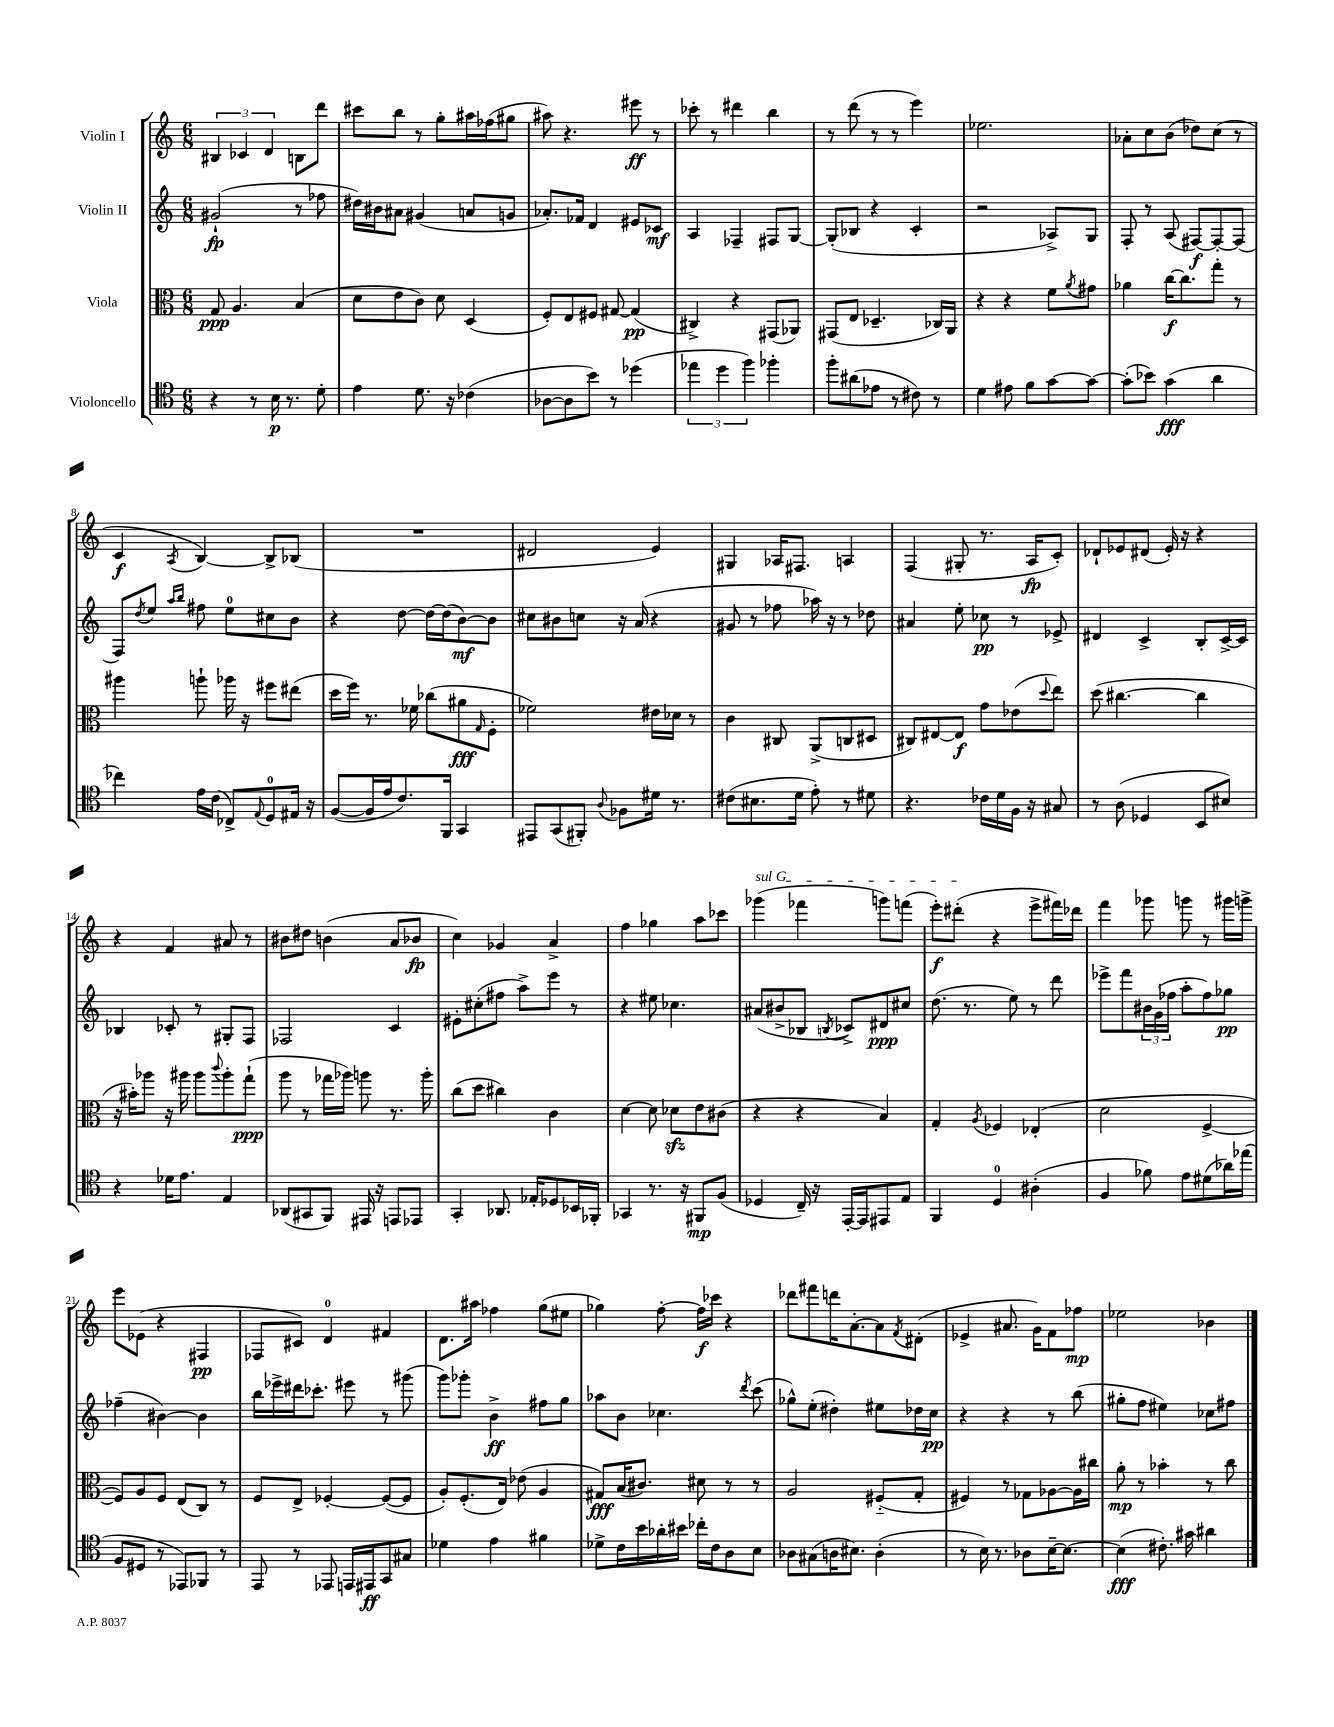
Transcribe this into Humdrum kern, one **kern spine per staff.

**kern	**kern	**kern	**kern
*staff4	*staff3	*staff2	*staff1
*clefC4	*clefC3	*clefG2	*clefG2
*k[]	*k[]	*k[]	*k[]
*M6/8	*M6/8	*M6/8	*M6/8
4r	8G	(2g#`	6B#
.	4.A	.	.
.	.	.	6c-
8r	.	.	.
.	.	.	6d
16B	.	.	.
8.r	.	.	.
.	(4B	8r	8B
8d'	.	8ff-	8ddd
=	=	=	=
4e	8d	16dd#)	8ccc#
.	.	16b#	.
.	8e	8a#	8bb
8.d	8c)	(4g#	8r
.	8d	.	8gg'
16r	.	.	.
(4c-	(4D	8a	16aa#
.	.	.	(16ff-
.	.	8g	8gg#
=	=	=	=
[8A-	8F')	8.a-')	8aa#)
8A-]	8E	.	4.r
.	.	16f-	.
8b)	8F#	4d	.
8r	[8G#	.	.
(4dd-	(4G#]	8e#	8eee#
.	.	8c-	8r
=	=	=	=
6ee-	4C#^)	4A	8ccc-'
.	.	.	8r
6dd	.	.	.
.	4r	4F-~	4ddd#
6ff)	.	.	.
4ff-'	(8GG#	8F#	4bb
.	8AA-)	[8G	.
=	=	=	=
8ff'	(8GG#	(8G']	8r
(8a#	8E	8B-	(8ddd
8e-	4.D-~	4r	8r
8r	.	.	8r
8c#)	.	4c'	4eee)
8r	16C-)	.	.
.	16AA	.	.
=	=	=	=
4d	4r	2r	2.ee-
8e#	4r	.	.
8f	.	.	.
[8g	8f	8A-^)	.
.	8qa	.	.
8g_	8g#	8G	.
=	=	=	=
(8g']	4a-	8F'	8a-'
8b-)	.	8r	8cc
(4g	[16cc	(8A	(8b
.	8.cc]	.	.
.	.	[8F#)	8dd-)
4a	8gg'	8F#'_	(8cc
.	8r	(8F#]	8r
=	=	=	=
4cc-)	4aa#	8F)	4c
.	.	8qdd	.
.	.	8ee	.
.	.	16qqaa	.
.	.	16qqbb	8qA
16e	8aa`	8ff#	[4B)
(16c	.	.	.
8C-^)	16aa-	8ee	.
.	16r	.	.
8qqE	.	.	.
8D	8ff#	8cc#	8B^]
16E#	(8ee#	8b	(8B-
16r	.	.	.
=	=	=	=
([8F	16dd	4r	2.r
.	16ff)	.	.
16F]	8.r	.	.
16e	.	.	.
8.c)	.	[8dd	.
.	16f-	.	.
.	(8cc-	16dd_	.
16FF	.	(16dd]	.
4GG	8a#	[8b)	.
.	16qqG	.	.
.	8F'	8b]	.
=	=	=	=
8EE#	2f-)	8cc#	2d#
(8GG	.	8b#	.
8FF#')	.	8cc	.
8qqA	.	.	.
8F-	.	16r	.
.	.	(16a	.
16d#	16e#	4r	4e)
8.r	16d-	.	.
.	8r	.	.
=	=	=	=
(8c#	4c	8g#	4G#
8.B#	.	8r	.
.	8C#	8ff-	16A-
16d	.	.	8.F#
8e')	(8AA^	16aa-)	.
.	.	16r	.
8r	8C	8r	4A
8d#	8D#	8dd-	.
=	=	=	=
4.r	8C#)	4a#	(4F
.	[8E#	.	.
.	8E#]	8ee'	8G#'
16c-	8g	8cc-	8.r
16d	.	.	.
16F	(8e-	8r	.
16r	.	.	16A
.	8qqdd	.	.
8G#	8ee)	8e-^	8c')
=	=	=	=
8r	(8dd	4d#	8d-`
(8A	[4.cc#	.	8e-
4D-	.	4c^	(8d#
.	.	.	16e-')
.	.	.	16r
8BB	4cc#]	8B'	4r
8B#)	.	[16c^	.
.	.	16c]	.
=	=	=	=
4r	16r	4B-	4r
.	16b#')	.	.
.	8aa-	.	.
16d-	16r	8c-'	4f
8.e	16aa#	.	.
.	8aa#	8r	.
.	8qqccc	.	.
4E	8aa#'	8G#'	8a#
.	(8gg`	8F	8r
=	=	=	=
(8AA-	8aa	2F-	8b#
8GG#	8r	.	8dd#
8FF)	16gg-	.	(4b
.	16aa-)	.	.
16EE#	8aa	.	.
16r	.	.	.
8EE	8.r	4c	8a
8EE-	.	.	8b-
.	16aa'	.	.
=	=	=	=
4GG'	(8cc	8e#'	4cc)
.	8dd	(8cc#'	.
8.AA-	4cc#)	8ff#	4g-
.	.	8aa^)	.
16E-'	.	.	.
8D-	4c	8eee	4a^
16BB-	.	8r	.
16FF-'	.	.	.
=	=	=	=
4GG-	[4d	4r	4ff
8.r	8d]	8ee#	4gg-
.	8d-	4.cc-	.
16r	.	.	.
8FF#	8e	.	8aa
(8F	(8c#	.	8ccc-
=	=	=	=
4D-	4r	(8a#	(4ggg-
.	.	8b#^	.
16C~)	4r	8B-	4fff-
16r	.	.	.
.	.	8qB	.
[16EE'	.	8c-^)	.
16EE]	.	.	.
8EE#	4B)	8d#	8ggg)
8E	.	8cc#	(8fff
=	=	=	=
4FF	4G'	(8.dd	8eee')
.	.	.	(8ddd#'
.	.	8.r	.
.	8qA	.	.
4D	4F-	.	4r
.	.	8ee)	.
(4A#'	(4E-'	8r	8eee^
.	.	8ddd	16fff#)
.	.	.	16ddd-
=	=	=	=
4F	2d	8eee-^	4fff
.	.	8fff	.
8f-)	.	24b#	8ggg-
.	.	(24g	.
.	.	24ff-	.
8e	.	8aa'	8ggg
(8d#	[4F^	8ff-)	8r
16a-)	.	8gg-	16ggg#
(16ee-	.	.	16ggg^
=	=	=	=
8F	8F])	(4ff-~	8eee
8D#	8A	.	(8e-
8r	8F	[4b#)	4r
8EE-)	(8E	.	.
8FF-	8C)	4b#]	4F#
8r	8r	.	.
=	=	=	=
8EE	8F	16bb	8F-
.	.	16eee-^	.
8r	8E^	16ddd#	8c#)
.	.	8.ccc-'	.
8EE-	[4F-'	.	4d
16EE	.	8eee#	.
16EE#	.	.	.
8GG	(8F-_	8r	4f#
8G#	8F-]	(8ggg#	.
=	=	=	=
4d-	8A')	8ggg)	8.d
.	(8.F'	8ggg-'	.
.	.	.	16aa#
4e	.	4b^	4ff-
.	16E)	.	.
.	(8e-	.	.
4f#	4A	8ff#	(8gg
.	.	8gg	8ee#
=	=	=	=
8d-^	8G#)	8aa-	4gg-)
16c	(16B	8b	.
16b	8.c#)	.	.
16a-'	.	4.cc-	[8ff'
16b#	.	.	.
16cc-'	8d#	.	16ff]
16c	.	.	16ccc-
8A	8r	.	4r
.	.	8qddd	.
8B	8r	(8ccc	.
=	=	=	=
8A-	2A	8gg-^^)	8ddd-
(8G#	.	(8ee'	8fff#
16A	.	4dd#')	16ddd
8.B#)	.	.	[8.a'
(4A'	(8F#'~	8ee#	8a]
.	.	.	8qf
.	8G'	16dd-	(8d#'
.	.	16cc	.
=	=	=	=
8r	4F#)	4r	4e-^
16B)	.	.	.
8.r	.	.	.
.	8r	4r	8.a#
8A-	8G-	.	.
.	.	.	16g)
[16B~	[8A-	8r	8f
8.B_	.	.	.
.	16A-]	(8bb	8ff-
.	16cc#	.	.
=	=	=	=
(4B]	8a'	8gg#'	2ee-
.	8r	8ff	.
8.c#')	4b-'	4ee#)	.
16g#	.	.	.
4a#	8r	8cc-	4b-
.	8cc	8ff#	.
==	==	==	==
*-	*-	*-	*-
